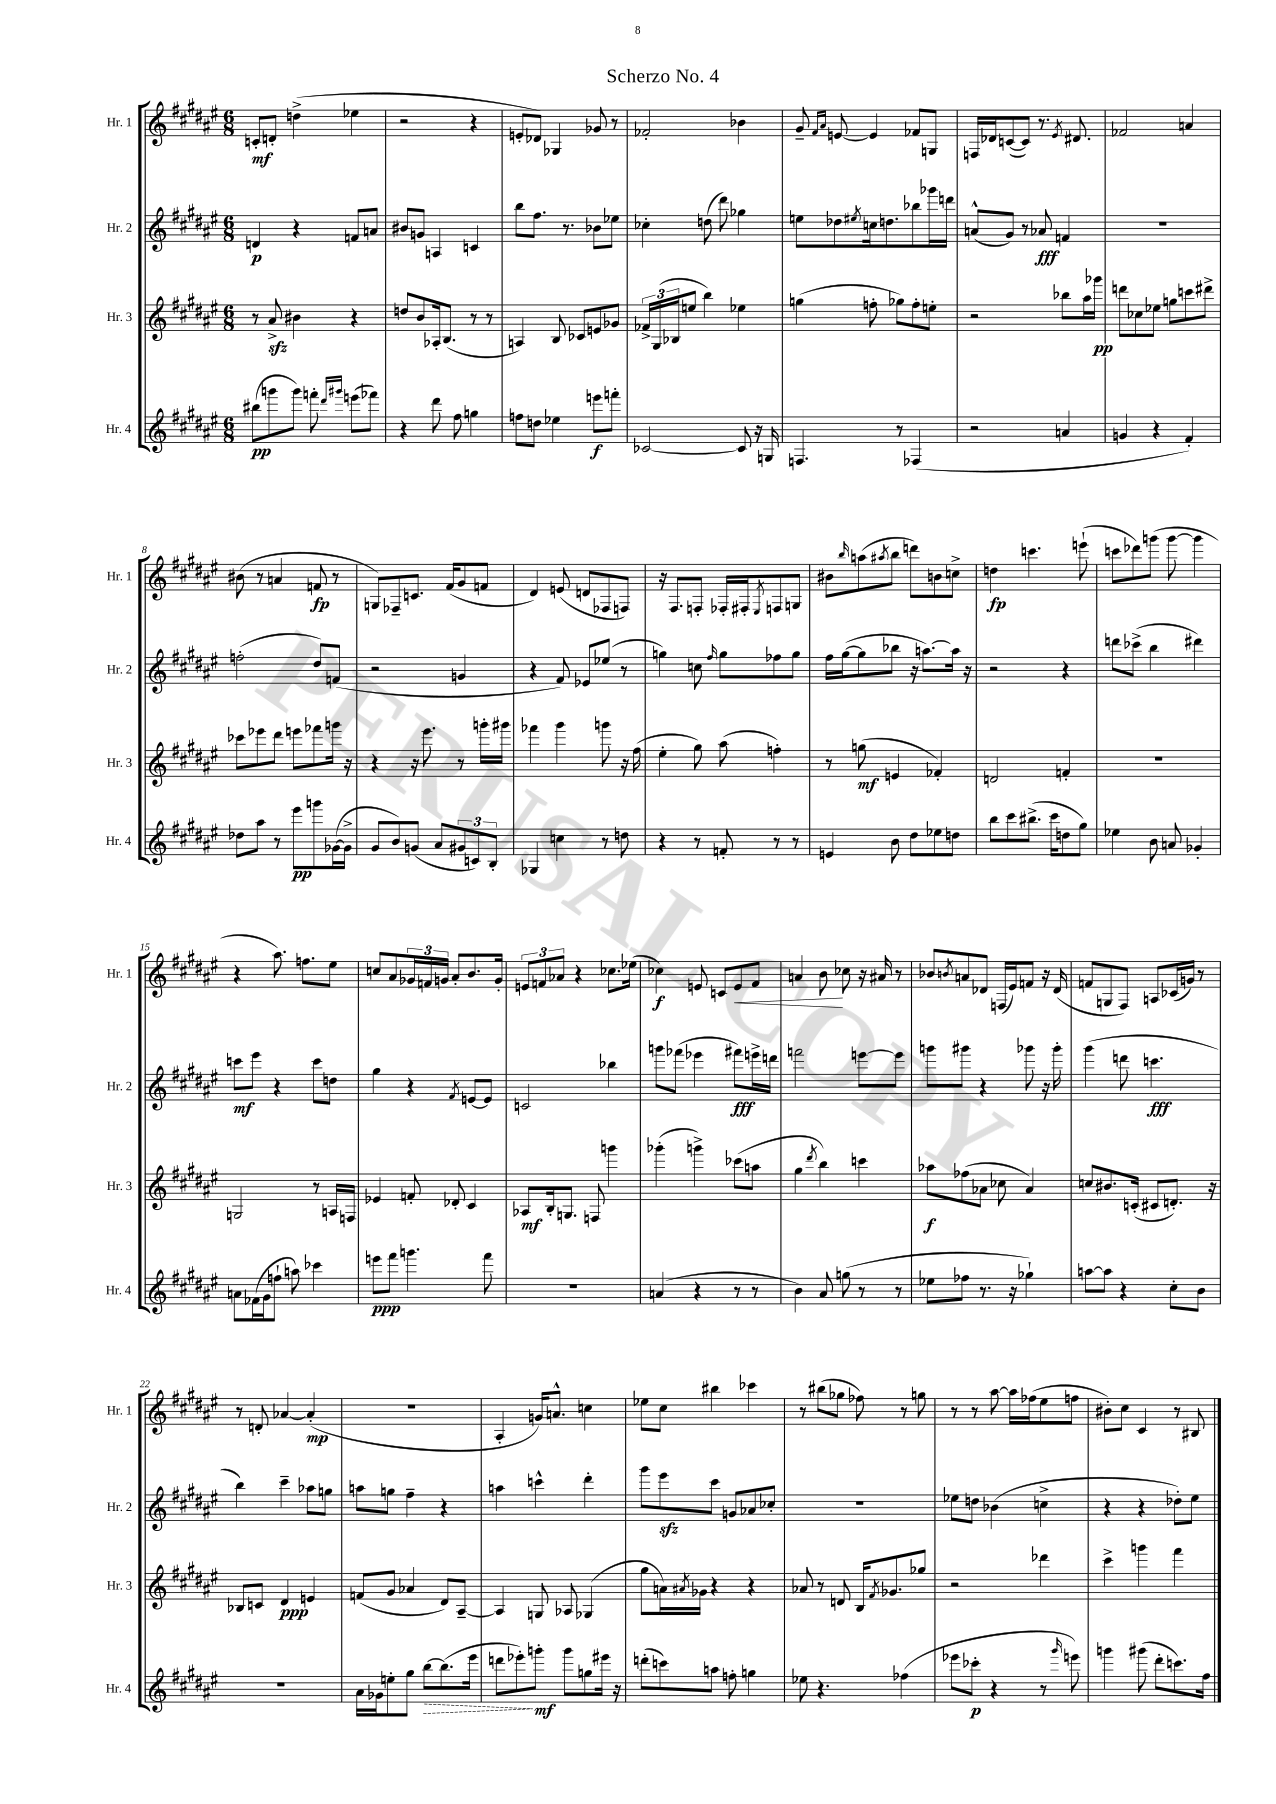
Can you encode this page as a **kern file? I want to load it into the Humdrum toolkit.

**kern	**dynam	**kern	**dynam	**kern	**dynam	**kern	**dynam
*part4	*part4	*part3	*part3	*part2	*part2	*part1	*part1
*staff4	*staff4	*staff3	*staff3	*staff2	*staff2	*staff1	*staff1
*I"Hr. 4	*	*I"Hr. 3	*	*I"Hr. 2	*	*I"Hr. 1	*
*I'Hr. 4	*	*I'Hr. 3	*	*I'Hr. 2	*	*I'Hr. 1	*
*clefG2	*	*clefG2	*	*clefG2	*	*clefG2	*
*k[f#c#g#d#a#e#]	*	*k[f#c#g#d#a#e#]	*	*k[f#c#g#d#a#e#]	*	*k[f#c#g#d#a#e#]	*
*M6/8	*	*M6/8	*	*M6/8	*	*M6/8	*
=1	=1	=1	=1	=1	=1	=1	=1
(8bb#X\L	pp	8r	.	4dn/	p	8cn'/L	mf
8gggn\	.	8a#zz^/	.	.	.	8dn'/J	.
8ggg\J)	.	4b#X\	.	4r	.	(4ddn^\	.
8fffn'\	.	.	.	.	.	.	.
16qqddd#/LL	.	.	.	.	.	.	.
16qqggg#X/JJ	.	.	.	.	.	.	.
(8eeen\L	.	4r	.	8fn/L	.	4ee-X\	.
8fff-X\J)	.	.	.	8an/J	.	.	.
=2	=2	=2	=2	=2	=2	=2	=2
4r	.	8ddn/L	.	8b#X/L	.	2r	.
.	.	8b/	.	8gn/J	.	.	.
8ddd#\	.	16A-X'/k	.	4An/	.	.	.
.	.	(8.B/J	.	.	.	.	.
8ff#\	.	.	.	.	.	.	.
4ggn\	.	8r	.	4cn/	.	4r	.
.	.	8r	.	.	.	.	.
=3	=3	=3	=3	=3	=3	=3	=3
8ffn\L	.	4An/)	.	8bb\L	.	8en'/L	.
8ddn\J	.	.	.	8.ff#\J	.	8d-X/J)	.
4ee-X\	.	8B/	.	.	.	4G-X/	.
.	.	.	.	8.r	.	.	.
.	.	8c-X/L	.	.	.	.	.
8eeen\L	f	8en/	.	8b-X\L	.	8g-X/	.
8fffn'\J	.	8g-X/J	.	8ee-X\J	.	8r	.
=4	=4	=4	=4	=4	=4	=4	=4
[2c-X/	.	24f-X^/LL	.	4cc-X'\	.	2f-X'/	.
.	.	(24G#/	.	.	.	.	.
.	.	24B-X/J	.	.	.	.	.
.	.	8een/J	.	.	.	.	.
.	.	4bb\)	.	(8ddn\	.	.	.
.	.	.	.	8ddd#\)	.	.	.
8c-/]	.	4ee-X\	.	4gg-X\	.	4b-X\	.
16r	.	.	.	.	.	.	.
16Gn/	.	.	.	.	.	.	.
=5	=5	=5	=5	=5	=5	=5	=5
4.Fn/	.	(4ggn\	.	8een\L	.	8g#~/	.
.	.	.	.	.	.	16qqf#/LL	.
.	.	.	.	.	.	16qqa#/JJ	.
.	.	.	.	8dd-X\	.	[8en/	.
.	.	.	.	8qee#X/	.	.	.
.	.	8ffn'\	.	16ccn\k	.	4e/]	.
.	.	.	.	8.ddn\	.	.	.
8r	.	8gg-X\L)	.	.	.	.	.
(4F-X/	.	8ff'\	.	8bb-X\	.	8f-X/L	.
.	.	8een'\J	.	16ggg-X\L	.	8Gn/J	.
.	.	.	.	16dddn\JJ	.	.	.
=6	=6	=6	=6	=6	=6	=6	=6
2r	.	2r	.	(8an^^/L	.	16Fn/LL	.
.	.	.	.	.	.	16d-X/J	.
.	.	.	.	8g#/J)	.	([8cn/	.
.	.	.	.	8r	.	8c/J])	.
.	.	.	.	8a-X/	fff	8.r	.
4an/	.	8bb-X\L	.	4fn/	.	.	.
.	.	.	.	.	.	8qe#/	.
.	.	.	.	.	.	8.d#X/	.
.	.	16aa#\L	.	.	.	.	.
.	.	16ggg-X\JJ	pp	.	.	.	.
=7	=7	=7	=7	=7	=7	=7	=7
4gn/	.	8dddn\L	.	2.r	.	2f-X/	.
.	.	8cc-X\	.	.	.	.	.
4r	.	8ee-X\J	.	.	.	.	.
.	.	8ggn\L	.	.	.	.	.
4f#'/)	.	8cccn\	.	.	.	4an/	.
.	.	8ddd#X^\J	.	.	.	.	.
!!LO:LB:g=z
=8	=8	=8	=8	=8	=8	=8	=8
8dd-X\L	.	8ccc-X\L	.	(2ffn'\	.	(8b#X\	.
8aa#\J	.	8eee-X\	.	.	.	8r	.
8r	.	8ddd#\J	.	.	.	4an/	.
8eee#\L	pp	8eeen\L	.	.	.	.	.
8gggn\	.	8fff-X\	.	8dd#/L)	.	8fn/	fp
([16g-X\L	.	16gggn\Jk	.	(8fn/J	.	8r	.
16g-^\JJ]	.	16r	.	.	.	.	.
=9	=9	=9	=9	=9	=9	=9	=9
8g#/L	.	4r	.	2r	.	8Gn/L)	.
8b/)	.	.	.	.	.	8F-X~/	.
(8gn/J	.	16r	.	.	.	8.cn/J	.
.	.	8.eee#\	.	.	.	.	.
8a#/L	.	.	.	.	.	.	.
.	.	.	.	.	.	(16f#/KL	.
12g#X/	.	8r	.	4gn/	.	8g#/	.
12cn/)	.	.	.	.	.	.	.
.	.	16gggn'\LL	.	.	.	8fn/J	.
12B'/J	.	.	.	.	.	.	.
.	.	16ggg#X\JJ	.	.	.	.	.
=10	=10	=10	=10	=10	=10	=10	=10
4G-X/	.	4fff-X\	.	4r	.	4d#/)	.
4ccn\	.	4ggg#\	.	8f#/)	.	(8en/	.
.	.	.	.	8e-X/L	.	8dn/L	.
8r	.	8gggn\	.	(8ee-X/J	.	8F-X/	.
8ddn\	.	16r	.	8r	.	8Fn/J)	.
.	.	(16ff#\	.	.	.	.	.
=11	=11	=11	=11	=11	=11	=11	=11
4r	.	4ee#'\	.	4ggn\)	.	16r	.
.	.	.	.	.	.	8.F#/L	.
8r	.	8gg#\)	.	8ccn\	.	8Fn'/J	.
.	.	.	.	16qqff#/	.	.	.
8fn'/	.	(8aa#\	.	8gg\L	.	16F-X'/LL	.
.	.	.	.	.	.	16F#X'/J	.
.	.	.	.	.	.	8qE#/	.
8r	.	4ffn'\)	.	8ff-X\	.	8Fn/	.
8r	.	.	.	8gg\J	.	8Gn/J	.
=12	=12	=12	=12	=12	=12	=12	=12
4en/	.	8r	.	16ff#\LL	.	8b#X\L	.
.	.	.	.	([16gg#\J	.	.	.
.	.	.	.	.	.	16qqbb/	.
.	.	(8ggn\	mf	8gg#\]	.	(8aan\	.
.	.	.	.	.	.	8qaa#X/	.
8b\	.	4en/	.	8bb-X\J	.	8bb\J	.
8dd#\L	.	.	.	16r	.	8dddn\L)	.
.	.	.	.	[8.aan\L)	.	.	.
8ee-X\	.	4f-X'/)	.	.	.	8bn\	.
8ddn\J	.	.	.	16aa\Jk]	.	8ccn^\J	.
.	.	.	.	16r	.	.	.
=13	=13	=13	=13	=13	=13	=13	=13
8bb\L	.	2dn/	.	2r	.	4ddn\	fp
8ccc#\	.	.	.	.	.	.	.
(8.bb#X^\J	.	.	.	.	.	4.cccn\	.
16ccc#\KL	.	.	.	.	.	.	.
8ddn\	.	4fn'/	.	4r	.	.	.
8gg#\J)	.	.	.	.	.	(8eeen`\	.
=14	=14	=14	=14	=14	=14	=14	=14
4ee-X\	.	2.r	.	8dddn\L	.	8cccn\L	.
.	.	.	.	(8ccc-X^\J	.	8ddd-X\)	.
8b\	.	.	.	4bb\	.	(8gggn\J	.
8an/	.	.	.	.	.	[8ggg\	.
4g-X'/	.	.	.	4ddd#X\)	.	4ggg\]	.
!!LO:LB:g=z
=15	=15	=15	=15	=15	=15	=15	=15
8an\L	.	2Gn/	.	8cccn\L	mf	4r	.
(16f-X\L	.	.	.	8eee#\J	.	.	.
16g#\J	.	.	.	.	.	.	.
8ffn`\J	.	.	.	4r	.	8.aa#\)	.
8aan\)	.	.	.	.	.	.	.
.	.	.	.	.	.	8.ffn\L	.
4ccc-X\	.	8r	.	8ccc\L	.	.	.
.	.	16An/LL	.	8ddn\J	.	8ee#\J	.
.	.	16Fn/JJ	.	.	.	.	.
=16	=16	=16	=16	=16	=16	=16	=16
8eeen\L	ppp	4e-X/	.	4gg#\	.	8ccn/L	.
8fff#\J	.	.	.	.	.	8a#/	.
4.gggn\	.	8fn'/	.	4r	.	24g-X/L	.
.	.	.	.	.	.	24fn/	.
.	.	.	.	.	.	24gn/JJ	.
.	.	8d-X'/	.	.	.	8a#'/L	.
.	.	.	.	8qf#/	.	.	.
.	.	4c#/	.	[8en/L	.	8.b/	.
8fff#\	.	.	.	8e/J]	.	.	.
.	.	.	.	.	.	16g'/Jk	.
=17	=17	=17	=17	=17	=17	=17	=17
2.r	.	8A-X/L	mf	2cn/	.	12en/L	.
.	.	.	.	.	.	12fn/	.
.	.	16B'/k	.	.	.	.	.
.	.	.	.	.	.	12a-X/J	.
.	.	8.Gn/J	.	.	.	.	.
.	.	.	.	.	.	4r	.
.	.	8Fn/	.	.	.	.	.
.	.	4gggn\	.	4bb-X\	.	8.cc-X\L	.
.	.	.	.	.	.	(16ee-X\Jk	.
=18	=18	=18	=18	=18	=18	=18	=18
(4an/	.	(4ggg-X'\	.	8gggn\L	.	4cc-X\)	f
.	.	.	.	(8fff-X\J	.	.	.
4r	.	4gggn^\)	.	4eee-X\	.	8en/	.
.	.	.	.	.	.	8cn/L	.
!	!	!	!	!	!	!	!LO:HP:b
8r	.	(8ccc-X\L	.	8fff#X\L)	fff	8e/	<
8r	.	8aan\J	.	16eeen^\L	.	8f#/J	.
.	.	.	.	16dddn\JJ	.	.	.
=19	=19	=19	=19	=19	=19	=19	=19
4b\)	.	4gg#\	.	2fffn\	.	4an/	.
.	.	8qddd#/	.	.	.	.	.
8a#/	.	4bb\)	.	.	.	8b\	.
(8ggn\	.	.	.	.	.	8cc-X\	[
8r	.	4cccn\	.	[8eeen\L	.	16r	.
.	.	.	.	.	.	16a#X/	.
8r	.	.	.	8eee\J]	.	8r	.
=20	=20	=20	=20	=20	=20	=20	=20
8ee-X\L	.	8aa-X\L	f	8gggn\L	.	8b-X/L	.
.	.	.	.	.	.	8qbn/	.
8ff-X\J	.	(8ff-X\	.	8ggg#X\J	.	8an/	.
8.r	.	8a-X\J	.	4r	.	8d-X/J	.
.	.	8cc-X\	.	.	.	(16Fn/LL	.
16r	.	.	.	.	.	16e#/J)	.
4gg-X`\)	.	4a-/)	.	8ggg-X\	.	8fn/J	.
.	.	.	.	16r	.	16r	.
.	.	.	.	16ggg-'\	.	(16d-/	.
=21	=21	=21	=21	=21	=21	=21	=21
[8aan\L	.	8ccn/L	.	(4ggg#\	.	8fn/L	.
8aa\J]	.	8.b#X/	.	.	.	8Gn/	.
4r	.	.	.	8dddn\	.	8F#/J)	.
.	.	(16cn'/Jk	.	.	.	.	.
.	.	8c#X/L	.	4.cccn\	fff	8An/L	.
8cc#'\L	.	8.dn'/J)	.	.	.	(16c-X/L	.
.	.	.	.	.	.	16gn/JJ)	.
8b\J	.	.	.	.	.	8r	.
.	.	16r	.	.	.	.	.
!!LO:LB:g=z
=22	=22	=22	=22	=22	=22	=22	=22
2.r	.	8B-X/L	.	4bb\)	.	8r	.
.	.	8cn/J	.	.	.	8dn'/	.
.	.	4d#/	ppp	4ccc#~\	.	[4a-X/	.
.	.	4en/	.	8aa-X\L	.	(4a-'/]	mp
.	.	.	.	8ggn\J	.	.	.
=23	=23	=23	=23	=23	=23	=23	=23
16a#\LL	.	(8fn/L	.	8aan\L	.	2.r	.
16g-X\J	.	.	.	.	.	.	.
8een'\	.	8g#/J	.	8ggn\J	.	.	.
8gg#\J	.	4a-X/	.	4ff#~\	.	.	.
!	!LO:HP:b	!	!	!	!	!	!
[8bb\L	>	.	.	.	.	.	.
(8.bb\]	.	8d#/L)	.	4r	.	.	.
.	.	[8A#~/J	.	.	.	.	.
16eee#\Jk	.	.	.	.	.	.	.
=24	=24	=24	=24	=24	=24	=24	=24
8dddn\L	.	4A#/]	.	4aan\	.	4A#'/	.
8eee-X'\)	.	.	.	.	.	.	.
8gggn'\J	] mf	8Gn/	.	4cccn^^\	.	16gn/KL)	.
.	.	.	.	.	.	8.an^^/J	.
8ggg\L	.	8A-X/	.	.	.	.	.
8ggn\	.	(4G-X/	.	4ddd#'\	.	4ccn\	.
16eee#X\Jk	.	.	.	.	.	.	.
16r	.	.	.	.	.	.	.
=25	=25	=25	=25	=25	=25	=25	=25
(8dddn'\L	.	8gg#\L	.	8ggg#\L	.	8ee-X\L	.
8cccn\)	.	16an\L)	.	8eee#zz\	.	8cc#\J	.
.	.	8qa#X/	.	.	.	.	.
.	.	16g-X\JJ	.	.	.	.	.
8aan\J	.	4r	.	8ccc#\J	.	4bb#X\	.
8ffn'\	.	.	.	8gn/L	.	.	.
4ggn\	.	4r	.	8a-X/	.	4ccc-X\	.
.	.	.	.	8cc-X'/J	.	.	.
=26	=26	=26	=26	=26	=26	=26	=26
8ee-X\	.	8a-X/	.	2.r	.	8r	.
4.r	.	8r	.	.	.	(8bb#X\L	.
.	.	8dn/	.	.	.	8gg-X\J	.
.	.	16B/KL	.	.	.	8ff-X\)	.
.	.	8qf#/	.	.	.	.	.
.	.	8.g-X/	.	.	.	.	.
(4ff-X\	.	.	.	.	.	8r	.
.	.	8gg-X/J	.	.	.	8ggn\	.
=27	=27	=27	=27	=27	=27	=27	=27
8eee-X\L	.	2r	.	8ee-X\L	.	8r	.
8ccc-X'\J	p	.	.	8ddn\J	.	8r	.
4r	.	.	.	(4b-X\	.	[8aa#\	.
.	.	.	.	.	.	16aa#\LL]	.
.	.	.	.	.	.	(16ff-X\J	.
8r	.	4ddd-X\	.	4ccn^\	.	8ee#\	.
16qqggg#/	.	.	.	.	.	.	.
8eeen\)	.	.	.	.	.	8ffn\J	.
=28	=28	=28	=28	=28	=28	=28	=28
4gggn\	.	4ccc#^\	.	4r	.	8b#X'\L)	.
.	.	.	.	.	.	8cc#\J	.
(8ggg#X\	.	4gggn\	.	4r	.	4c#/	.
8ddd#'\L	.	.	.	.	.	.	.
8.cccn\)	.	4fff#\	.	8dd-X'\L)	.	8r	.
.	.	.	.	8ee#\J	.	8B#X/	.
16ff#\Jk	.	.	.	.	.	.	.
==	==	==	==	==	==	==	==
*-	*-	*-	*-	*-	*-	*-	*-
